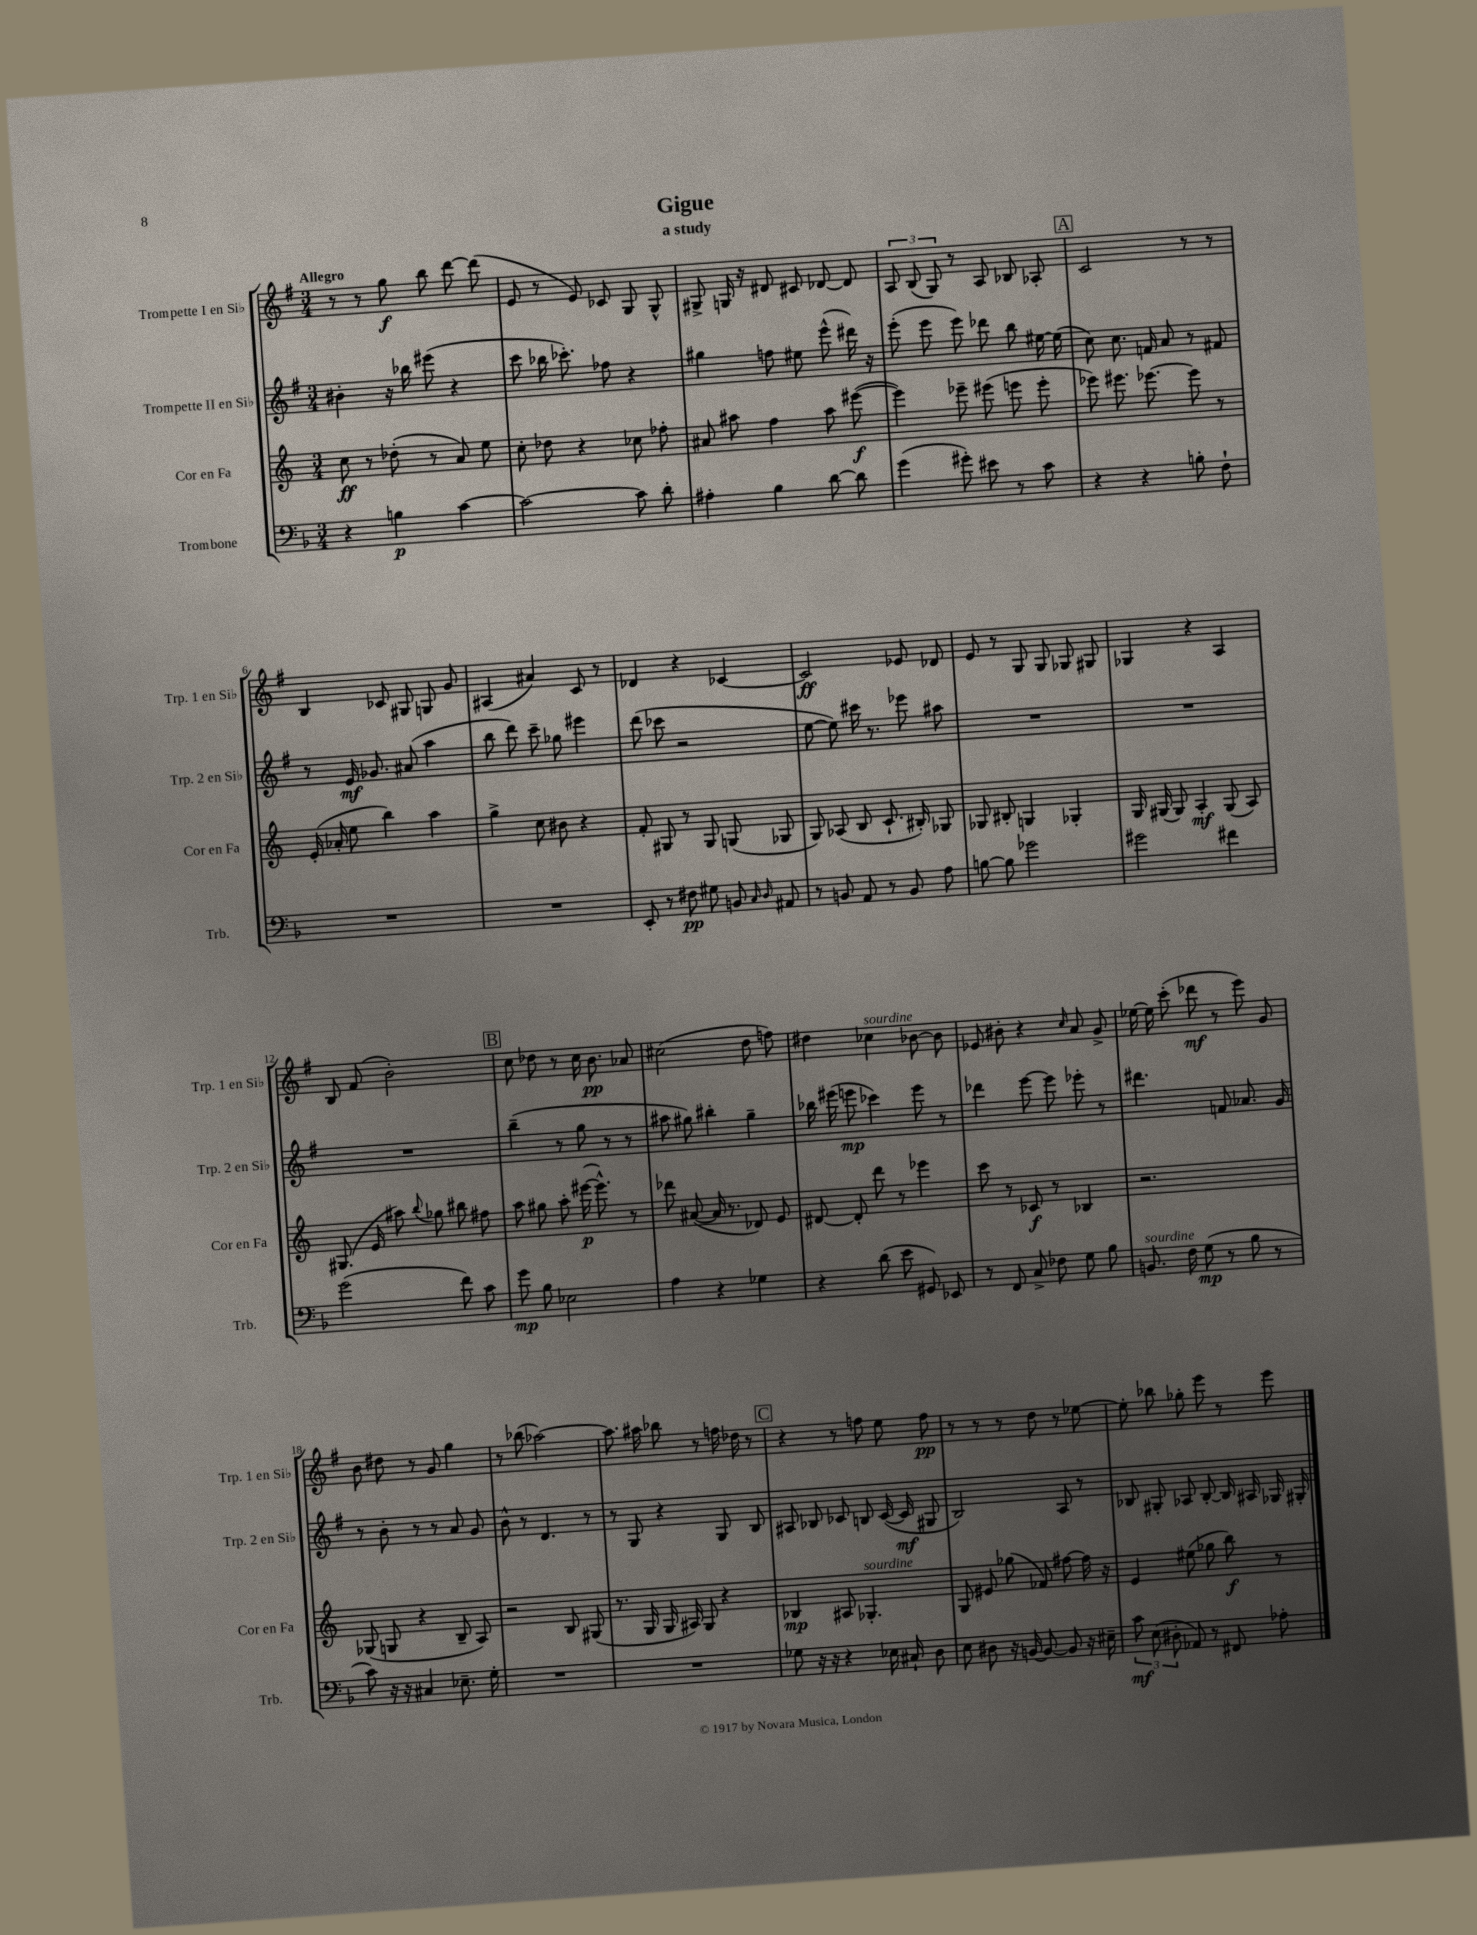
\header { title = "Gigue" subtitle = "a study" }
<<
\new StaffGroup <<
\new Staff = "s0" \with { instrumentName = "Trompette I en Sib" shortInstrumentName = "Trp. 1 en Sib" } {
    \clef treble \key g \major \numericTimeSignature \time 3/4 \tempo "Allegro"
    \autoBeamOff r8 r8 g''8\f b''8 d'''8~ d'''8( |
    e'8 r8 e'8) ces'8 g8 g8-^ |
    gis8-> g16 r16 dis'8 cis'8 des'8~ des'8 |
    \tuplet 3/2 { a8 b8( g8) } r8 a8 bes8 aes8-. |
    \mark \markup { \box "A" } c'2 r8 r8 |
    b4 ces'8 gis8 g8 g'8 |
    ais4( ais'4) c'8 r8 |
    des'4 r4 ces'4~ |
    ces'2\ff ees'8 des'8 |
    e'8 r8 g8 g8 ges8 gis8 |
    ges4 r4 a4 |
    b8 fis'8( b'2-.) |
    \mark \markup { \box "B" } c''8 des''8 r8 c''16 b'8.\pp aes'8 |
    cis''2( d''8 f''8) |
    dis''4 ces''4^\markup { \italic "sourdine" } bes'8~ bes'8 |
    ees'8 bis'8-. r4 \grace { c''16 } a'8 g'8-> |
    ees''16~ ees''16 c'''8-.( des'''8\mf r8 e'''8) g'8 |
    b'8 dis''8 r8 g'8 g''4 |
    r8 bes''8( aes''2~) |
    aes''8. ais''16 bes''8 r8 f''16 des''16 r8 |
    \mark \markup { \box "C" } r4 r8 f''8 e''8 f''8\pp |
    r8 r8 r8 d''8 r8 ees''8~ |
    ees''8-. bes''8 ges''8-. e'''8 r8 e'''8 \bar "|." |
}
\new Staff = "s1" \with { instrumentName = "Trompette II en Sib" shortInstrumentName = "Trp. 2 en Sib" } {
    \clef treble \key g \major \numericTimeSignature \time 3/4
    \autoBeamOff bis'4-. r16 bes''16 eis'''8( r4 |
    c'''8 bes''16 ces'''8.-.) fes''8 r4 |
    gis''4 f''8 eis''8 e'''8-^( dis'''16) r16 |
    e'''8-.( e'''8 e'''8) des'''8 b''8 eis''16~ eis''16( |
    \mark \markup { \box "A" } c''8) c''8. f'16 a'8 r8 fis'8 |
    r8 e'16\mf ges'8. ais'8( a''4 |
    b''8 d'''8) c'''8-- ges''8 eis'''4 |
    d'''8( ces'''8 r2 |
    e''8~ e''8) cis'''16 r8. ees'''8 ais''8 |
    R2. |
    R2. |
    R2. |
    \mark \markup { \box "B" } b''4--( r8 g''8 r8 r8 |
    ais''8 gis''8) bis''4-. gis''4-- |
    bes''16 eis'''16( e'''8\mp ces'''4) e'''8 r8 |
    des'''4 e'''8~ e'''8 ees'''8-. r8 |
    dis'''4. f'8 aes'8. g'16 |
    r8 b'8-. r8 r8 a'8 g'8 |
    b'8-^ r8 d'4. r8 |
    r8 g8 r4 g8 b8 |
    \mark \markup { \box "C" } ais8 bes8 ces'8 b8 ces'16~( ces'16\mf gis8 |
    b2) a8 r8 |
    bes8 gis8-. aes8 bes8~-. bes16 ais16 ges16 gis16-. \bar "|." |
}
\new Staff = "s2" \with { instrumentName = "Cor en Fa" shortInstrumentName = "Cor en Fa" } {
    \clef treble \key c \major \numericTimeSignature \time 3/4
    \autoBeamOff c''8\ff r8 des''8-.( r8 a'8) e''8 |
    c''8-. des''8 r4 ces''8 fes''8-. |
    ais'8 ais''8 f''4 ais''8 eis'''8~\f( |
    eis'''4) ees'''8-- eis'''8( e'''8 e'''8-. |
    \mark \markup { \box "A" } ees'''8) eis'''8. ees'''8.~ ees'''8 r8 |
    e'16-.( aes'16-. e''8 b''4) a''4 |
    g''4-> c''8 bis'8 r4 |
    f'8-. gis8 r8 gis8 g8( ges8 |
    g8) aes8( b8 c'8.-! bis16-.) ges8 |
    ges8 bis8-. g4 ges4-. |
    g16 gis16( gis8) a4-.\mf gis8( a8) |
    gis8.( e'16 ais''8) \appoggiatura { b''8 } ges''8 bis''8 fis''8 |
    \mark \markup { \box "B" } a''8 gis''8 a''8-. eis'''16~\p( eis'''8.-^) r8 |
    des'''8 ais'8~( ais'16 r8. des'8) e'8 |
    dis'8~ dis'8-. d'''8 r8 ees'''4 |
    c'''8 r8 ces'8\f r8 bes4 |
    r2. |
    ges8( g8 r4 b8-- a8) |
    r2 b8 gis8( |
    r8. g16 g16 ais16) g8 r4 |
    \mark \markup { \box "C" } bes4\mp ais8 ges4.-.^\markup { \italic "sourdine" } |
    g8 eis'8 ges''8( fes'8) fis''8~ fis''16 r16 |
    e'4 eis''8( ges''8 b''8\f) r8 \bar "|." |
}
\new Staff = "s3" \with { instrumentName = "Trombone" shortInstrumentName = "Trb." } {
    \clef bass \key f \major \numericTimeSignature \time 3/4
    \autoBeamOff r4 b4\p c'4~ |
    c'2~ c'8 d'8-. |
    ais4-. bes4 d'8~ d'8 |
    g'4( gis'8-.) eis'8 r8 c'8 |
    \mark \markup { \box "A" } r4 r4 b8-. f8-! |
    R2. |
    R2. |
    e,8-. r8 fis8\pp gis8 b,8 \grace { c16 d16 } ais,8 |
    r8 b,8 a,8 r8 b,8 a8 |
    b8~ b8 ges'2 |
    gis'2 fis'4 |
    g'2( f'8) c'8 |
    \mark \markup { \box "B" } g'8\mp bes8 ees2 |
    a4 r4 ges4 |
    r4 d'8( e'8 gis,8) ees,8 |
    r8 f,8 c8-> fes8 g8 bes8 |
    b,8.^\markup { \italic "sourdine" } f16 g8\mp( r8 bes8 r8 |
    c'8) r16 r16 cis4 ees8.-- g16-. |
    R2. |
    R2. |
    \mark \markup { \box "C" } ges8 r16 r16 r4 ees16 cis16-! d8 |
    e8 dis8 r16 b,16~ b,8~ b,8 r16 eis16-- |
    \tuplet 3/2 { c'8\mf e8( dis8-. } aes,8) r8 fis,8 aes8-. \bar "|." |
}
>>
>>
